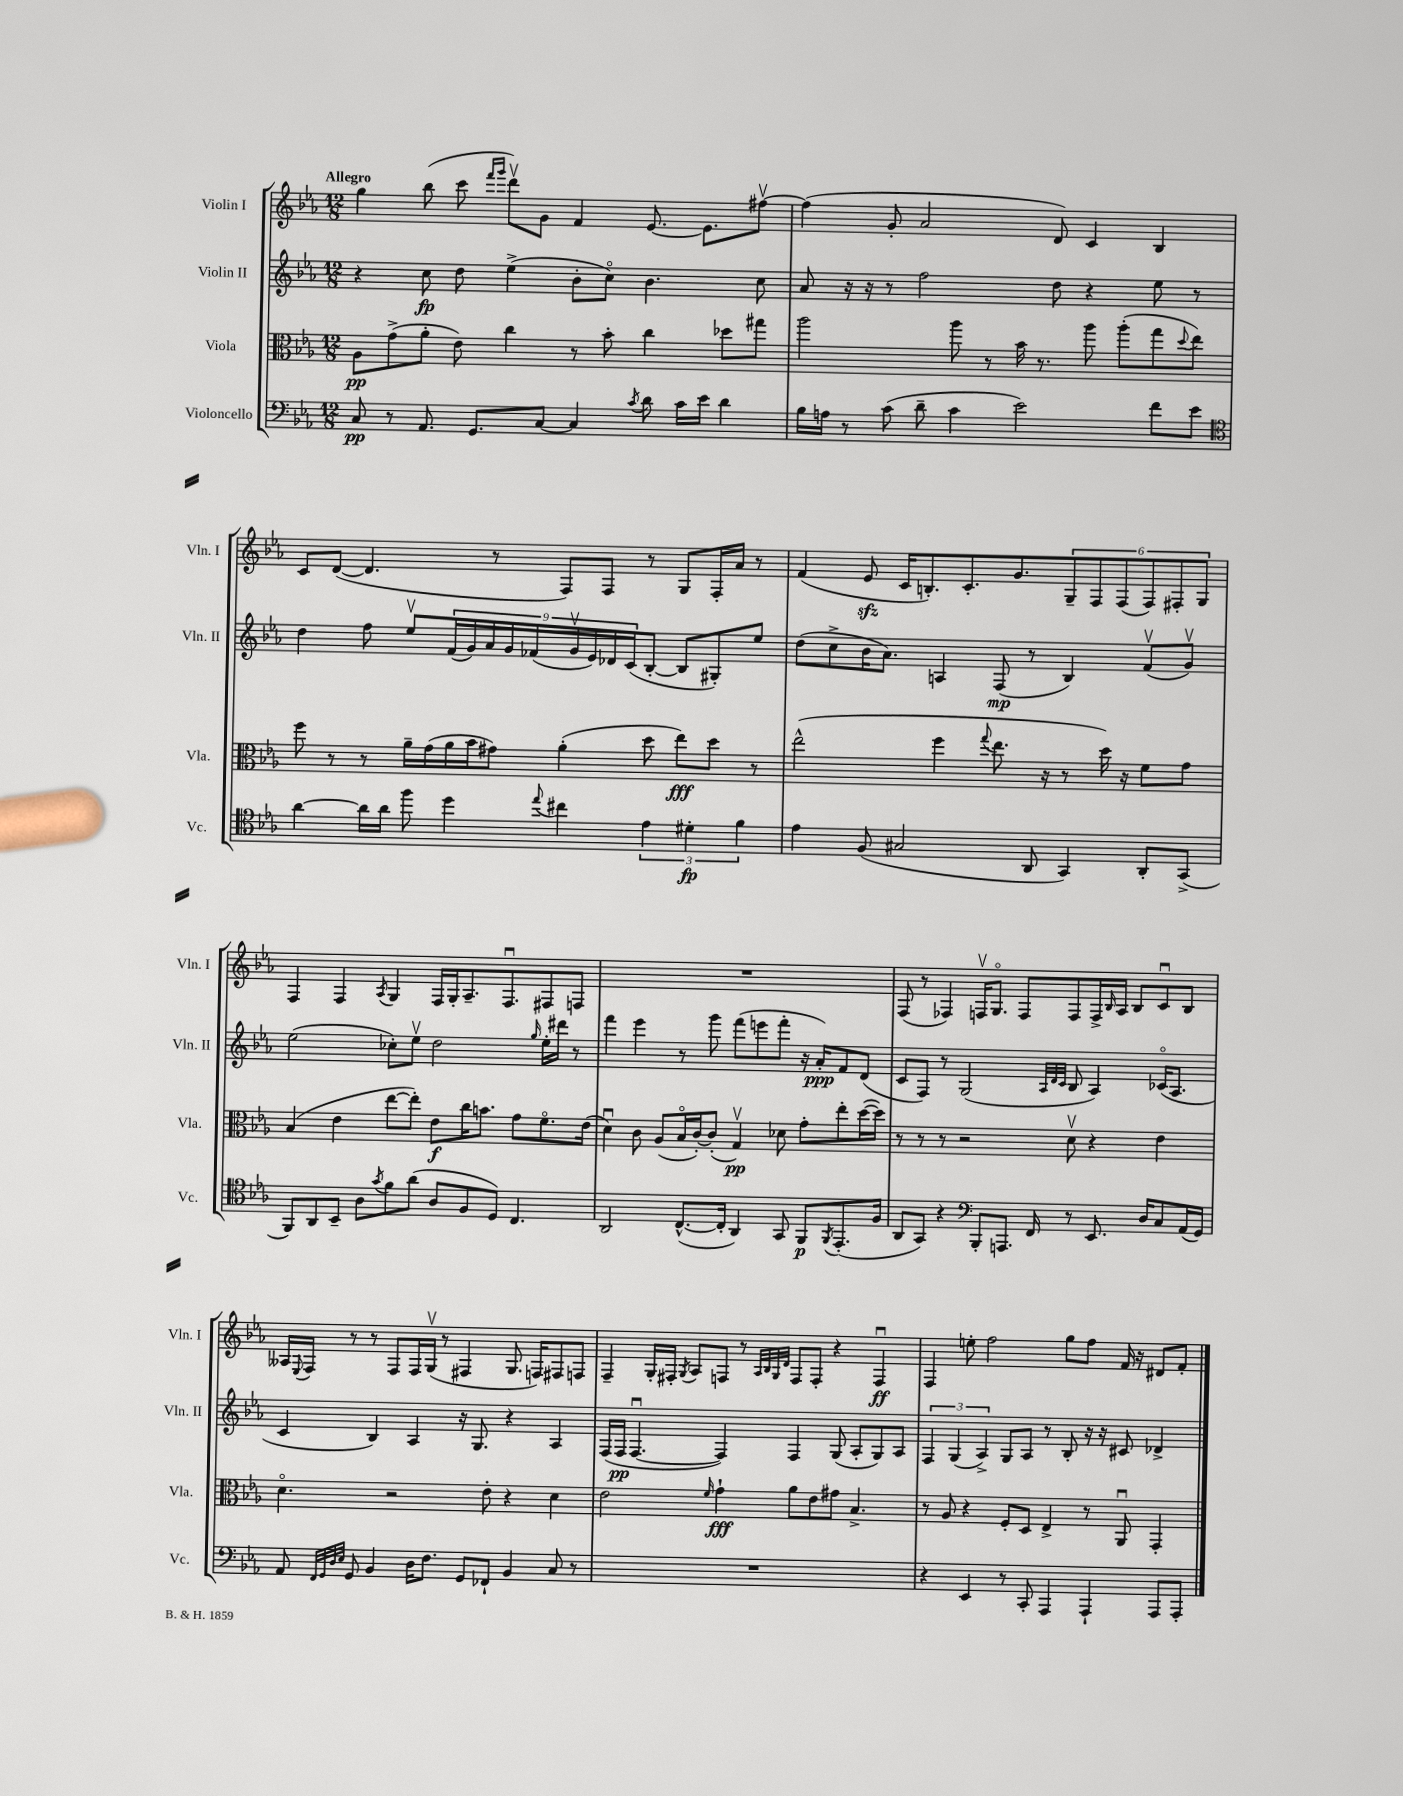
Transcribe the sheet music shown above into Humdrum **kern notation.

**kern	**kern	**kern	**kern
*staff4	*staff3	*staff2	*staff1
*clefF4	*clefC3	*clefG2	*clefG2
*k[b-e-a-]	*k[b-e-a-]	*k[b-e-a-]	*k[b-e-a-]
*M12/8	*M12/8	*M12/8	*M12/8
8C/	8A-\L	4r	4gg\
8r	(8g^\	.	.
8.AA-/	8a-'\J	8cc\	(8bb-\
.	8e-\)	8dd\	8ccc\
8.GG/L	.	.	.
.	.	.	16qqfff/LL
.	.	.	16qqggg/JJ
.	4cc\	(4ee-^\	8dddv\L)
[8C/J	.	.	8g\J
4C/]	8r	8b-'\L	4f/
.	8b-'\	8cco\J)	.
8qc/	.	.	.
8d\	4cc\	4.b-\	[8.e-/
16c\LL	.	.	.
16e-\JJ	.	.	8.e-\]L
4d\	8dd-\L	.	.
.	8gg#\J	8cc\	[8ff#v\J
=	=	=	=
16B-\LL	2aa-\	8a-/	(4ff#\]
16A\JJ	.	.	.
8r	.	16r	.
.	.	16r	.
(8c\	.	8r	8g'/
8d~\	.	2ff\	2a-/
4c\	8aa-\	.	.
.	8r	.	.
2e-\)	16b-\	.	.
.	8.r	.	.
.	.	8dd\	8d/)
.	8aa-\	4r	4c/
.	(8aa-'\L	.	.
8f\L	8gg\	8ee-\	4B-/
.	8qqdd/	.	.
8e-\J	8ee-\J)	8r	.
=	=	=	=
*clefC4	*	*	*
[4a-\	8ff\	4dd\	8c/L
.	8r	.	([8d/J
16a-\]LL	8r	8ff\	4.d/]
16a-\JJ	.	.	.
8ff\	16a-~\LL	8ee-v/L	.
.	(16g\	.	.
4dd\	16a-\	(18f/L	.
.	.	18g/)	.
.	16b-\J	.	.
.	.	18a-/	.
.	8g#\J)	.	8r
.	.	18g/	.
.	.	(18f-/	.
8qqee-/	.	.	.
4cc#\	(4a-'\	.	8F/L)
.	.	18gv/	.
.	.	18e-/)	.
.	.	.	8F/J
.	.	18d-/	.
.	.	(18c/J	.
6e-\	8dd\	[8B-'/J	8r
.	8ee-\L)	8B-/]L	8G/L
6d#'\	.	.	.
.	8dd\J	8G#'/)	16F'/L
.	.	.	16a-/JJ
6f\	.	.	.
.	8r	8ee-/J	8r
=	=	=	=
4e-\	(2ee-^^\	(8dd\L	(4f/
.	.	8cc^\	.
(8F/	.	16b-\K	8e-/
.	.	8.a-\J)	.
2G#/	.	.	16c/LK
.	.	.	8.B'/)
.	4ff\	4A/	.
.	.	.	8.c'/
.	8qqgg/	.	.
.	8.ee-\	(8F/	.
.	.	.	8.g/
8AA-/	.	8r	.
.	16r	.	.
4GG/)	8r	4B-/)	12G~/
.	.	.	12F/
.	16dd\)	.	.
.	.	.	(12F/
.	16r	.	.
8AA-'/L	8f\L	(8fv/L	12F/)
.	.	.	12F#'/
(8GG^/J	8g\J	8gv/J)	.
.	.	.	12G/J
=	=	=	=
8FF/L)	(4B-/	(2ee-\	4F/
8AA-/	.	.	.
8BB-~/J	4e-\	.	4F/
8A-\L	.	.	.
8qg/	.	.	8qA-/
8f\	[8ee-\L	8cc-'\L)	4G/
(8a-\J	8ee-'\]J)	8ee-v\J	.
8A-/L	8e-\L	2dd\	16F/LL
.	.	.	16G'/J
8F/	16cc\K	.	8.A-~/
.	8.b\J	.	.
8D/J)	.	.	.
.	.	.	8.Fu/
4.C/	8g\L	.	.
.	.	16qqgg/	.
.	8.fo\	16ee-'\LL	8F#/
.	.	16ddd#\JJ	.
.	.	8r	8F/J
.	(16e-\Jk	.	.
=	=	=	=
2AA-/	4du\)	4fff\	1.r
.	8c\	4eee-\	.
.	(8A-/L	.	.
([8.C^^/L	16B-o/L	8r	.
.	[16c'/J)	.	.
.	(8c'/]J	8ggg\	.
16C'/]Jk	.	.	.
4AA-/)	4Gv/)	(8fff\L	.
.	.	8eee\	.
8GG/	8d-\	8fff'\J	.
8FF/L	8g'\L	16r	.
.	.	16a-'/LK)	.
8qFF/	.	.	.
(8.EE-'/	8ee-'\	8f/	.
.	([16dd\L	(8d/J	.
16F/Jk	16dd\]JJ)	.	.
=	=	=	=
8AA-/L	8r	8c/L	(8F/
8GG/J)	8r	8F/J)	8r
4r	8r	8r	4F-/)
.	2r	(2G/	.
*clefF4	*	*	*
8BBB-'/L	.	.	16Fv/LK
.	.	.	8.Go/J
8.AAA/J	.	.	.
.	.	.	8F/L
16FF/	.	.	.
.	.	32qqA-/LLL	.
.	.	32qqd/	.
.	.	32qqc/JJJ	.
8r	8dv\	8B-/	8F/
8.EE-/	4r	4A-/)	16F^/L
.	.	.	16qqB-/
.	.	.	16A-/JJ
.	.	.	8B-/L
16D/LK	.	.	.
8C/	4e-\	(16c-o/LK	8cu/
.	.	8.A-/J	.
(16AA-/L	.	.	8B-/J
16GG/JJ)	.	.	.
=	=	=	=
8AA-/	4.do\	4c/	16A--/LL
.	.	.	8qqE-/
.	.	.	16F/JJ
32qqFF/LLL	.	.	.
32qqGG/	.	.	.
32qqD/	.	.	.
32qqE-/JJJ	.	.	.
8GG/	.	.	8r
4BB-/	.	4B-/)	8r
.	2r	.	8F/L
16D\LK	.	4A-/	16F/L
8.F\J	.	.	(16Gv/JJ
.	.	.	8r
8GG/L	.	16r	4F#/
.	.	8.G/	.
8FF-`/J	8e-'\	.	.
4BB-/	4r	4r	8.G/
.	.	.	16F/LK)
8C/	4d\	4A-/	8F#/
8r	.	.	8F/J
=	=	=	=
1.r	2e-\	(16F/LL	4F~/
.	.	16F/JJ	.
.	.	[4.Fu/	.
.	.	.	16G'/LL
.	.	.	16F#'/JJ
.	.	.	8qG/
.	.	.	8A-/L
.	16qqf/	.	.
.	4g`\	4F/])	8F/J
.	.	.	8r
.	.	.	32qqA-/LLL
.	.	.	32qqB-/
.	.	.	32qqG/
.	.	.	32qqd/JJJ
.	8a-\L	4F/	8F/L
.	8e-\	.	8F'/J
.	8g#\J	(8G/	4r
.	4.B-^/	8A-'/L	.
.	.	8G/)	4Fu/
.	.	8A-/J	.
=	=	=	=
4r	8r	6F/	4F/
.	8A-/	.	.
.	.	(6G/	.
4EE-/	4r	.	8ee'\
.	.	6A-^/)	.
.	.	.	2ff\
8r	8F'/L	8G/L	.
8CC'/	8D/J	8A-/J	.
4AAA-/	4E-^/	8r	.
.	.	8B-'/	8gg\L
4AAA-`/	8r	16r	8ff\J
.	.	16r	.
.	8AA-u/	8c#/	16f/
.	.	.	16r
8AAA-/L	4GG'/	4d-^/	8d#/L
8AAA-'/J	.	.	8f'/J
==	==	==	==
*-	*-	*-	*-
